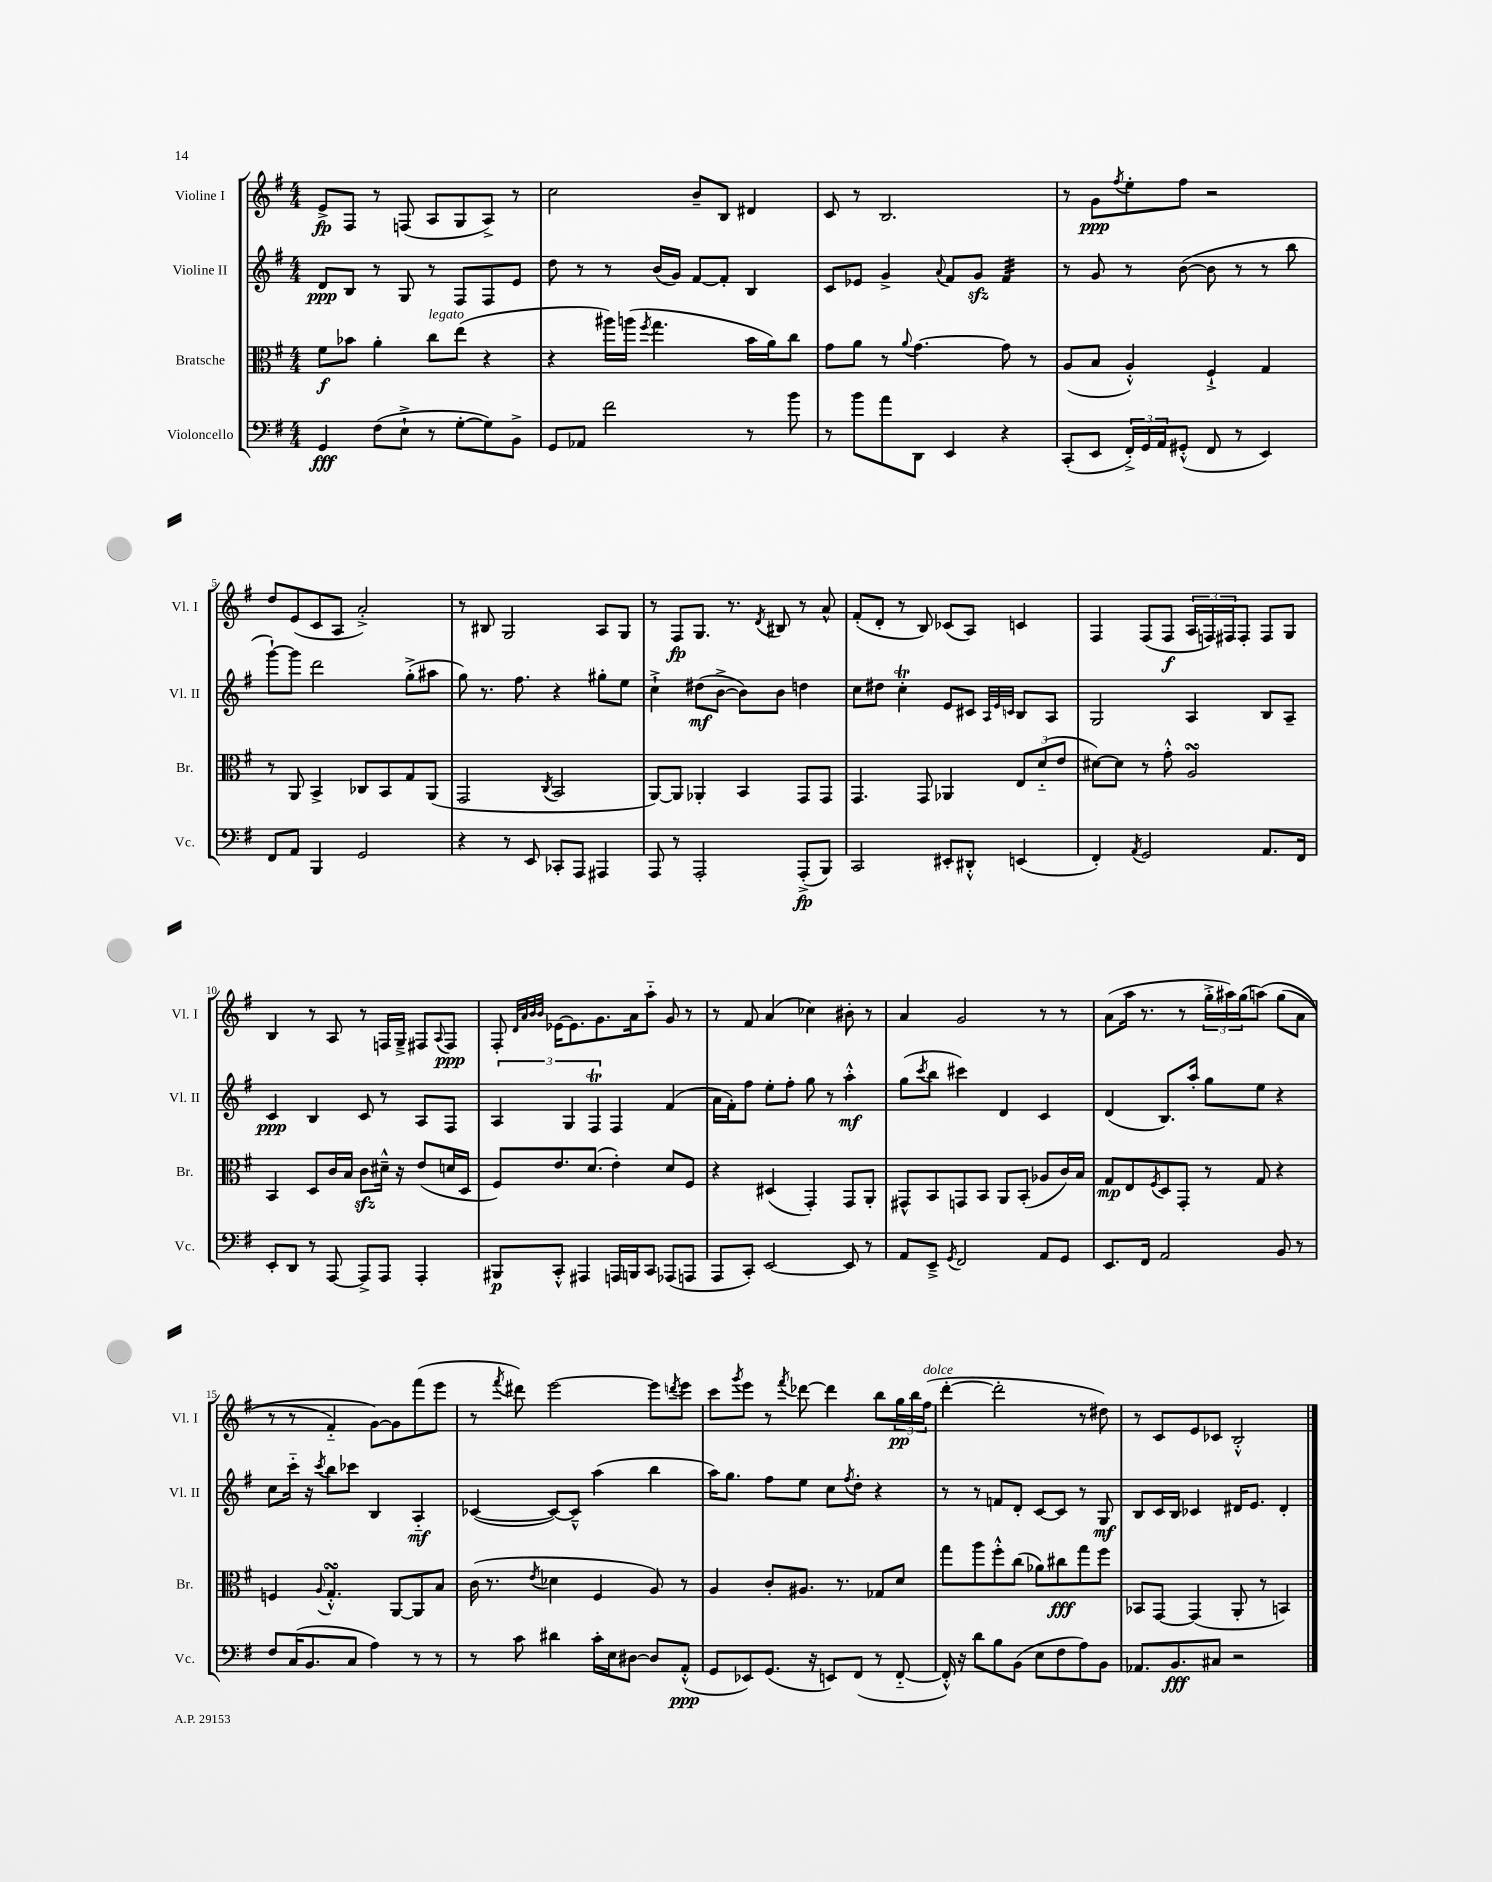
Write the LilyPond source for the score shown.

<<
\new StaffGroup <<
\new Staff = "s0" \with { instrumentName = "Violine I" shortInstrumentName = "Vl. I" } {
    \clef treble \key g \major \numericTimeSignature \time 4/4
    e'8->\fp fis8 r8 f8( a8 g8 a8->) r8 |
    c''2 b'8-- b8 dis'4 |
    c'8 r8 b2. |
    r8 g'8\ppp \acciaccatura { fis''8 } e''8-. fis''8 r2 |
    d''8 e'8( c'8 a8 a'2-.->) |
    r8 bis8 g2 a8 g8 |
    r8 fis8\fp g8. r8. \acciaccatura { d'8 } bis8 r8 a'8-^ |
    fis'8-.( d'8-. r8 b8) ces'8( a8) c'4 |
    fis4 fis8( fis8\f \tuplet 3/2 { a16 f16) fis16 } fis8-. fis8 g8 |
    b4 r8 a8 r8 f16 g16---> fis8 \appoggiatura { a8 } fis8\ppp |
    fis8-. \grace { d'32 a'32 b'32 b'32 } ees'16~ ees'8. g'8. a'16 a''8-_ g'8 r8 |
    r8 fis'8 a'4( ces''4) bis'8-. r8 |
    a'4 g'2 r8 r8 |
    a'8( a''16 r8. r8 \tuplet 3/2 { g''16-.-> ais''16) g''16( } a''8)\( g''8( a'8 |
    r8 r8 fis'4-_) g'8~\) g'8 fis'''8( e'''8 |
    r8 \acciaccatura { fis'''8 } dis'''8) e'''2~ e'''8 \acciaccatura { d'''8 } e'''8 |
    c'''8 \acciaccatura { g'''8 } e'''8 r8 \acciaccatura { fis'''8 } des'''8~ des'''4 b''8 \tuplet 3/2 { g''16\pp b''16 fis''16^\markup { \italic "dolce" }( } |
    d'''4~-. d'''2-. r8 dis''8) |
    r8 c'8 e'8 ces'8 b2-.-^ \bar "|." |
}
\new Staff = "s1" \with { instrumentName = "Violine II" shortInstrumentName = "Vl. II" } {
    \clef treble \key g \major \numericTimeSignature \time 4/4
    d'8\ppp b8 r8 g8 r8 fis8 fis8 e'8 |
    d''8 r8 r8 b'16( g'16) fis'8~ fis'8-. b4 |
    c'8 ees'8 g'4-> \appoggiatura { a'8 } fis'8 g'8\sfz fis'4:32 |
    r8 g'8 r8 b'8~( b'8 r8 r8 b''8 |
    g'''8~-!) g'''8 d'''2 g''8-.->( ais''8 |
    g''8) r8. fis''8. r4 gis''8-. e''8 |
    c''4-!-> dis''8\mf( b'8~-> b'8) b'8 d''4 |
    c''8 dis''8 c''4-.\trill e'8 cis'8 \grace { a32 e'32 c'32 } b8 a8 |
    g2 a4 b8 a8-- |
    c'4\ppp b4 c'8 r8 a8 fis8 |
    \tuplet 3/2 { a4 g4 fis4\trill } fis4 fis'4( |
    a'16 fis'16-.) fis''8 e''8-. fis''8-. g''8 r8 a''4-.-^\mf |
    g''8( \acciaccatura { c'''8 } b''8 cis'''4) d'4 c'4 |
    d'4( b8.) a''16-. g''8 e''8 r4 |
    c''8 c'''16-_ r16 \acciaccatura { c'''8 } b''8 ces'''8 b4 a4-_\mf |
    ces'4~( ces'8~) ces'8---^ a''4( b''4 |
    a''16) g''8. fis''8 e''8 c''8 \acciaccatura { fis''8 } d''8-. r4 |
    r8 r8 f'8 d'8-. c'8~ c'8 r8 g8\mf |
    b8 c'16 b16 ces'4 dis'16 e'8. dis'4-. \bar "|." |
}
\new Staff = "s2" \with { instrumentName = "Bratsche" shortInstrumentName = "Br." } {
    \clef alto \key g \major \numericTimeSignature \time 4/4
    fis'8\f bes'8 a'4-. c''8^\markup { \italic "legato" } e''8( r4 |
    r4 ais''16) a''16( \acciaccatura { fis''8 } g''4. b'16 a'16) c''8 |
    g'8 a'8 r8 \appoggiatura { a'8 } g'4.~ g'8 r8 |
    a8( b8 a4-.-^) fis4-!-> g4 |
    r8 a,8 b,4-> ces8 b,8 g8 a,8( |
    g,2 \acciaccatura { c8 } b,2 |
    a,8~) a,8 aes,4-. b,4 g,8 g,8 |
    g,4. g,8 aes,4 \tuplet 3/2 { e8 d'8-_( e'8 } |
    dis'8~) dis'8 r8 g'8-.-^ a2\turn |
    b,4 d8 c'16 b16 c'8\sfz dis'16---^ r16 e'8( d'16 d16 |
    fis8) e'8. d'8.( e'4-.) d'8 fis8 |
    r4 dis4( g,4-.) g,8 a,8-. |
    gis,8-^ b,8 g,8 b,8 a,8 b,8-.( aes8 c'16) b16 |
    g8\mp e8 \acciaccatura { fis8 } d8 g,8-. r8 g8 r4 |
    f4 \appoggiatura { a8 } g4.-.-^\turn a,8~ a,8 b8 |
    c'16( r8. \acciaccatura { e'8 } des'4 fis4 a8) r8 |
    a4 c'8-. ais8. r8. ges8 d'8 |
    g''8 a''8 fis''8-.-^ c''8( aes'8) cis''8\fff g''8 fis''8 |
    bes,8 g,8~ g,4( a,8-. r8 b,4) \bar "|." |
}
\new Staff = "s3" \with { instrumentName = "Violoncello" shortInstrumentName = "Vc." } {
    \clef bass \key g \major \numericTimeSignature \time 4/4
    g,4\fff fis8( e8-!-> r8 g8~-. g8) b,8-> |
    g,8 aes,8 fis'2 r8 b'8 |
    r8 b'8 a'8 d,8 e,4 r4 |
    c,8-.( e,8 \tuplet 3/2 { fis,16-.->) g,16 a,16 } gis,8-.-^( fis,8 r8 e,4) |
    fis,8 a,8 b,,4 g,2 |
    r4 r8 e,8 ces,8-. a,,8 ais,,4 |
    a,,8 r8 a,,2-. a,,8-.->\fp( b,,8) |
    c,2 eis,8-. dis,8-.-^ e,4( |
    fis,4-.) \acciaccatura { a,8 } g,2 a,8. fis,16 |
    e,8-. d,8 r8 a,,8~ a,,8-> a,,8 a,,4-. |
    bis,,8\p c,8-.-^ ais,,4 a,,16 b,,16 c,8 aes,,8( a,,8 |
    a,,8 c,8-.) e,2~ e,8 r8 |
    a,8 e,8---> \acciaccatura { g,8 } fis,2 a,8 g,8 |
    e,8. fis,16 a,2 b,8 r8 |
    fis8 c16( b,8. c8 a4) r8 r8 |
    r8 c'8 dis'4 c'16-. e16 dis8~ dis8 a,8-.-^\ppp( |
    g,8 ees,8) g,8.( r16 e,8) fis,8( r8 fis,8~-_ |
    fis,16-.-^) r16 d'8 b8 b,8( e8 fis8 a8) b,8 |
    aes,8. b,8.\fff cis8 r2 \bar "|." |
}
>>
>>
